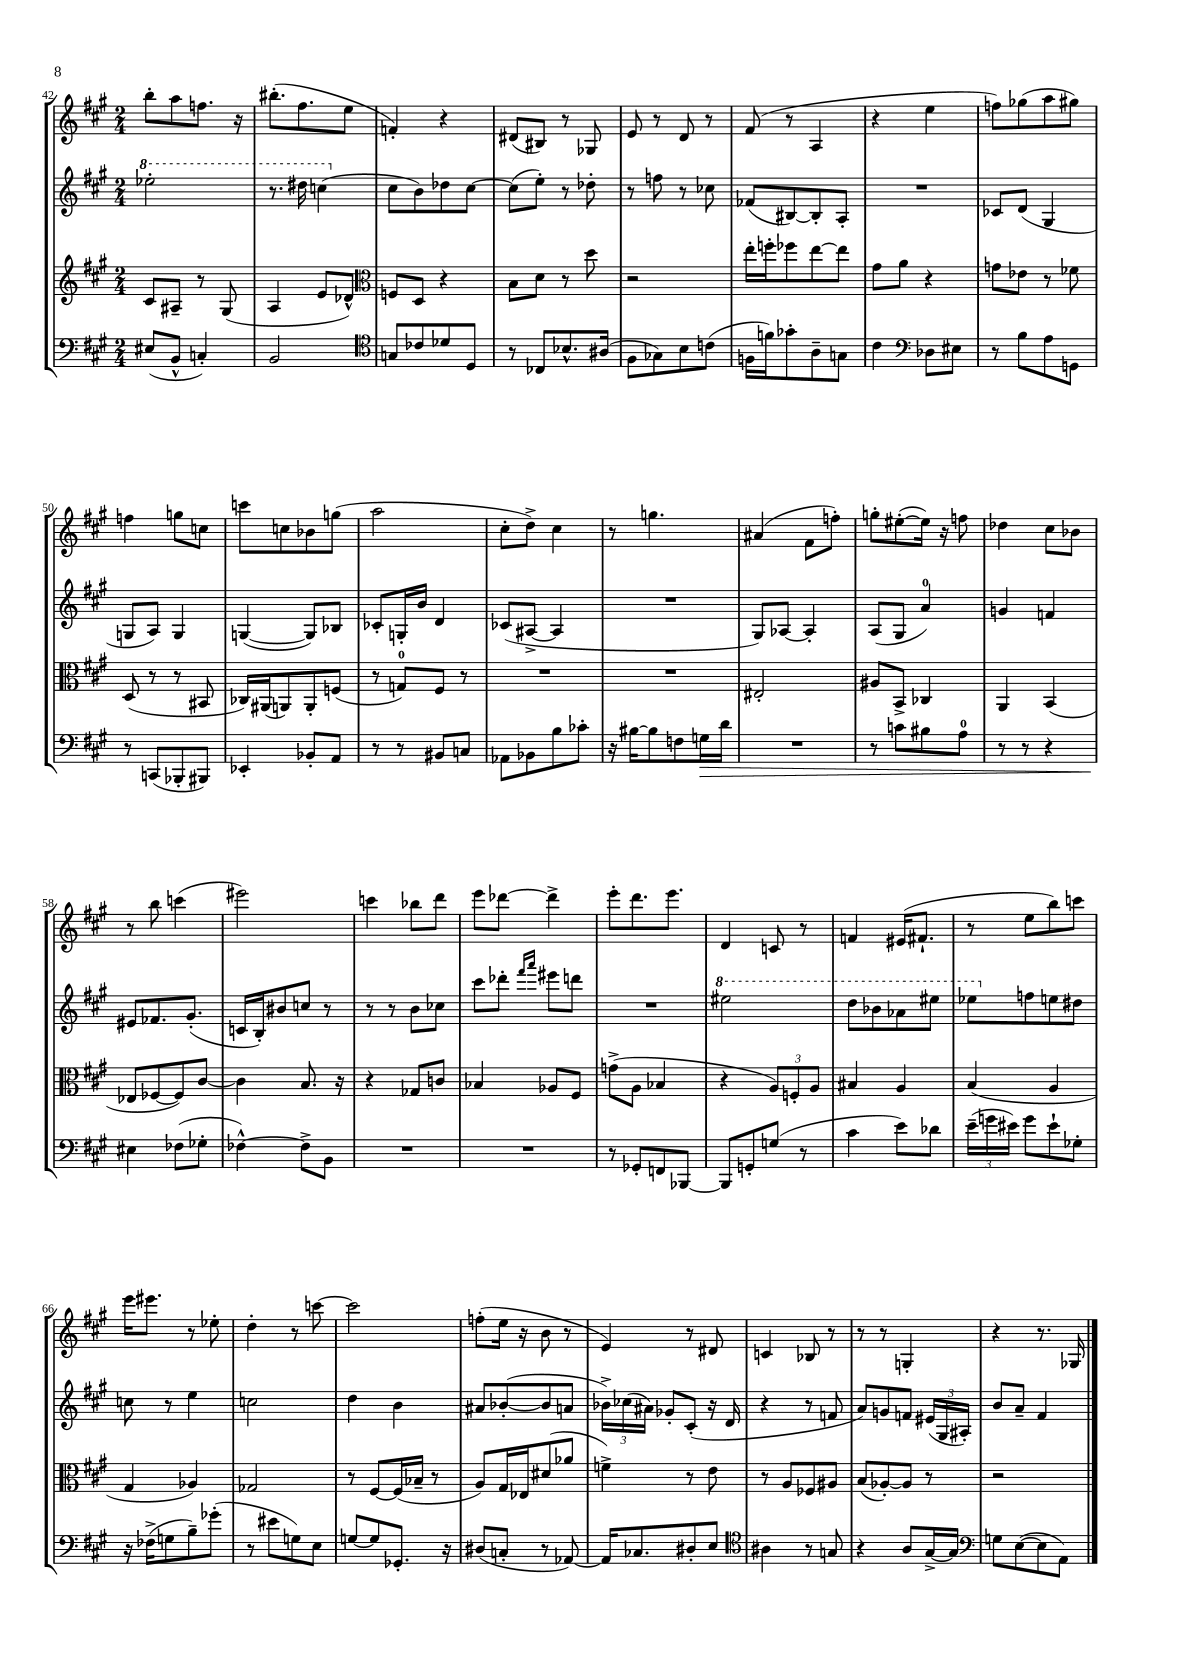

**kern	**kern	**kern	**kern
*staff4	*staff3	*staff2	*staff1
*clefF4	*clefG2	*clefG2	*clefG2
*k[f#c#g#]	*k[f#c#g#]	*k[f#c#g#]	*k[f#c#g#]
*M2/4	*M2/4	*M2/4	*M2/4
(8E#/L	8c#/L	2eee-'\	8bb'\L
8BB^^/J	8A#~/J	.	8aa\
4C'/)	8r	.	8.ff\J
.	(8G#/	.	.
.	.	.	16r
=	=	=	=
2BB/	4A/	8.r	(8.bb#'\L
.	.	16ddd#\	8.ff#\
.	8e/L	(4ccc\	.
.	8d-^^/J)	.	8ee\J
=	=	=	=
*clefC4	*clefC3	*	*
8G/L	8F/L	8cc#\L	4f'/)
8c-/	8D/J	8b\)	.
8d-/	4r	8dd-\	4r
8D/J	.	[8cc#\J	.
=	=	=	=
8r	8B\L	(8cc#\]L	(8d#/L
8C-/L	8d\J	8ee'\J)	8B#/J)
8.B-^^/	8r	8r	8r
.	8dd\	8dd-'\	8G-/
(16A#/Jk	.	.	.
=	=	=	=
8F#\L	2r	8r	8e/
8G-\)	.	8ff\	8r
8B\	.	8r	8d/
(8c\J	.	8cc-\	8r
=	=	=	=
16F\LL	16ee'\LL	(8f-/L	(8f#/
16f\J)	16ff'\J	.	.
8g-'\	8ff-\	[8B#/)	8r
8A~\	[8ee\	8B#'/]	4A/
8G\J	8ee\]J	8A'/J	.
=	=	=	=
4c#\	8g#\L	2r	4r
.	8a\J	.	.
*clefF4	*	*	*
8D-\L	4r	.	4ee\
8E#\J	.	.	.
=	=	=	=
8r	8g\L	8c-/L	8ff\L)
8B\L	8e-\J	(8d/J	(8gg-\
8A\	8r	4G#/	8aa\
8GG\J	8f-\	.	8gg#\J)
=	=	=	=
8r	(8D/	8G/L	4ff\
(8CC/L	8r	8A/J)	.
8BBB-'/	8r	4G/	8gg\L
8BBB#/J)	8BB#/	.	8cc\J
=	=	=	=
4EE-'/	16C-/LL)	([4G/	8ccc\L
.	(16AA#/J	.	.
.	8AA/)	.	8cc\
8BB-'/L	8AA'/	8G/]L)	8b-\
8AA/J	(8F/J	8B-/J	(8gg\J
=	=	=	=
8r	8r	8c-'/L	2aa\
8r	8G/L)	16G'/L	.
.	.	16b/JJ	.
8BB#/L	8F#/J	4d/	.
8C/J	8r	.	.
=	=	=	=
8AA-\L	2r	(8c-/L	8cc#'\L
8BB-\	.	[8A#^/J	8dd^\J)
8B\	.	4A#/]	4cc#\
8c-'\J	.	.	.
=	=	=	=
16r	2r	2r	8r
[16B#\LK	.	.	.
8B#\]	.	.	4.gg\
8F\	.	.	.
16G\L	.	.	.
16d\JJ	.	.	.
=	=	=	=
2r	2E#'/	8G#/L)	(4a#/
.	.	[8A-/J	.
.	.	4A-'/]	8f#\L
.	.	.	8ff'\J)
=	=	=	=
8r	8A#/L	(8A/L	8gg'\L
8c\L	8BB^/J	8G#/J	([8ee#'\
8B#\	4C-/	4a/)	16ee#\]Jk)
.	.	.	16r
8A\J	.	.	8ff\
=	=	=	=
8r	4AA/	4g/	4dd-\
8r	.	.	.
4r	(4BB/	4f/	8cc#\L
.	.	.	8b-\J
=	=	=	=
4E#\	8E-/L	8e#/L	8r
.	[8F-/	8.f-/	8bb\
(8F-\L	8F-/])	.	(4ccc\
.	.	(8.g#'/J	.
8G-'\J	[8c#/J	.	.
=	=	=	=
[4F-^^\)	4c#\]	16c/LL	2eee#\)
.	.	16B'/J)	.
.	.	8b#/	.
8F-^\]L	8.B/	8cc/J	.
8BB\J	.	8r	.
.	16r	.	.
=	=	=	=
2r	4r	8r	4ccc\
.	.	8r	.
.	8G-/L	8b\L	8bb-\L
.	8c/J	8cc-\J	8ddd\J
=	=	=	=
2r	4B-/	8ccc#\L	8eee\L
.	.	8ddd-'\J	[8ddd-\J
.	.	16qqfff#/LL	.
.	.	16qqaaa/JJ	.
.	8A-/L	8eee#\L	4ddd-^\]
.	8F#/J	8ddd\J	.
=	=	=	=
8r	(8g^\L	2r	8eee'\L
8GG-'/L	8A\J	.	8.ddd\
8FF/	4B-/	.	.
.	.	.	8.eee\J
[8BBB-/J	.	.	.
=	=	=	=
8BBB-/]L	4r	2eee#\	4d/
8GG'/	.	.	.
(8G/J	12A/L)	.	8c/
.	12F'/	.	.
8r	.	.	8r
.	12A/J	.	.
=	=	=	=
4c#\	4B#/	8ddd\L	4f/
.	.	8bb-\	.
8e\L)	4A/	8aa-\	(16e#/LK
.	.	.	8.f#`/J
8d-\J	.	8eee#\J	.
=	=	=	=
(24e~\LL	(4B/	8eee-\L	8r
24g\	.	.	.
24e#\JJ)	.	.	.
8g\L	.	8ff\	8ee\L
8e#`\	4A/	8ee\	8bb\)
8G-'\J	.	8dd#\J	8ccc\J
=	=	=	=
16r	4G#/	8cc\	16eee\LK
(16F-^\LK	.	.	8.eee#\J
8G\	.	8r	.
8B~\)	4A-/)	4ee\	8r
(8g-'\J	.	.	8ee-'\
=	=	=	=
8r	2G-/	2cc\	4dd'\
8e#\L	.	.	.
8G\)	.	.	8r
8E\J	.	.	[8ccc\
=	=	=	=
[8G/L	8r	4dd\	2ccc\]
8G/]	[8F#/L	.	.
8.GG-'/J	(16F#/]L	4b\	.
.	16B-~/JJ	.	.
.	8r	.	.
16r	.	.	.
=	=	=	=
(8D#/L	8A/L)	8a#/L	(8ff'\L
8C'/J	16G#/L	([8b-'/	16ee\Jk
.	16E-/J	.	16r
8r	(8d#/	8b-/]	8b\
[8AA-/)	8a-/J	8a/J	8r
=	=	=	=
16AA-/]LK	4f^\)	24b-^\LL)	4e/)
.	.	(24cc-\	.
8.C-/	.	.	.
.	.	24a#\JJ)	.
.	.	8g-'/L	.
8D#'/	8r	(8c#'/J	8r
8E/J	8e\	16r	8d#/
.	.	16d/	.
=	=	=	=
*clefC4	*	*	*
4A#\	8r	4r	4c/
.	8A/L	.	.
8r	8F-/	8r	8B-/
8G/	8A#/J	8f/	8r
=	=	=	=
4r	(8B/L	8a/L)	8r
.	[8A-'/)	8g/	8r
8A/L	8A-/]J	8f/J	4G'/
[16G#^/L	8r	(24e#/LL	.
.	.	24G#/	.
16G#/]JJ	.	.	.
.	.	24A#'/JJ)	.
=	=	=	=
*clefF4	*	*	*
8G\L	2r	8b/L	4r
([8E\	.	8a~/J	.
8E\]	.	4f#/	8.r
8AA\J)	.	.	.
.	.	.	16G-/
==	==	==	==
*-	*-	*-	*-
